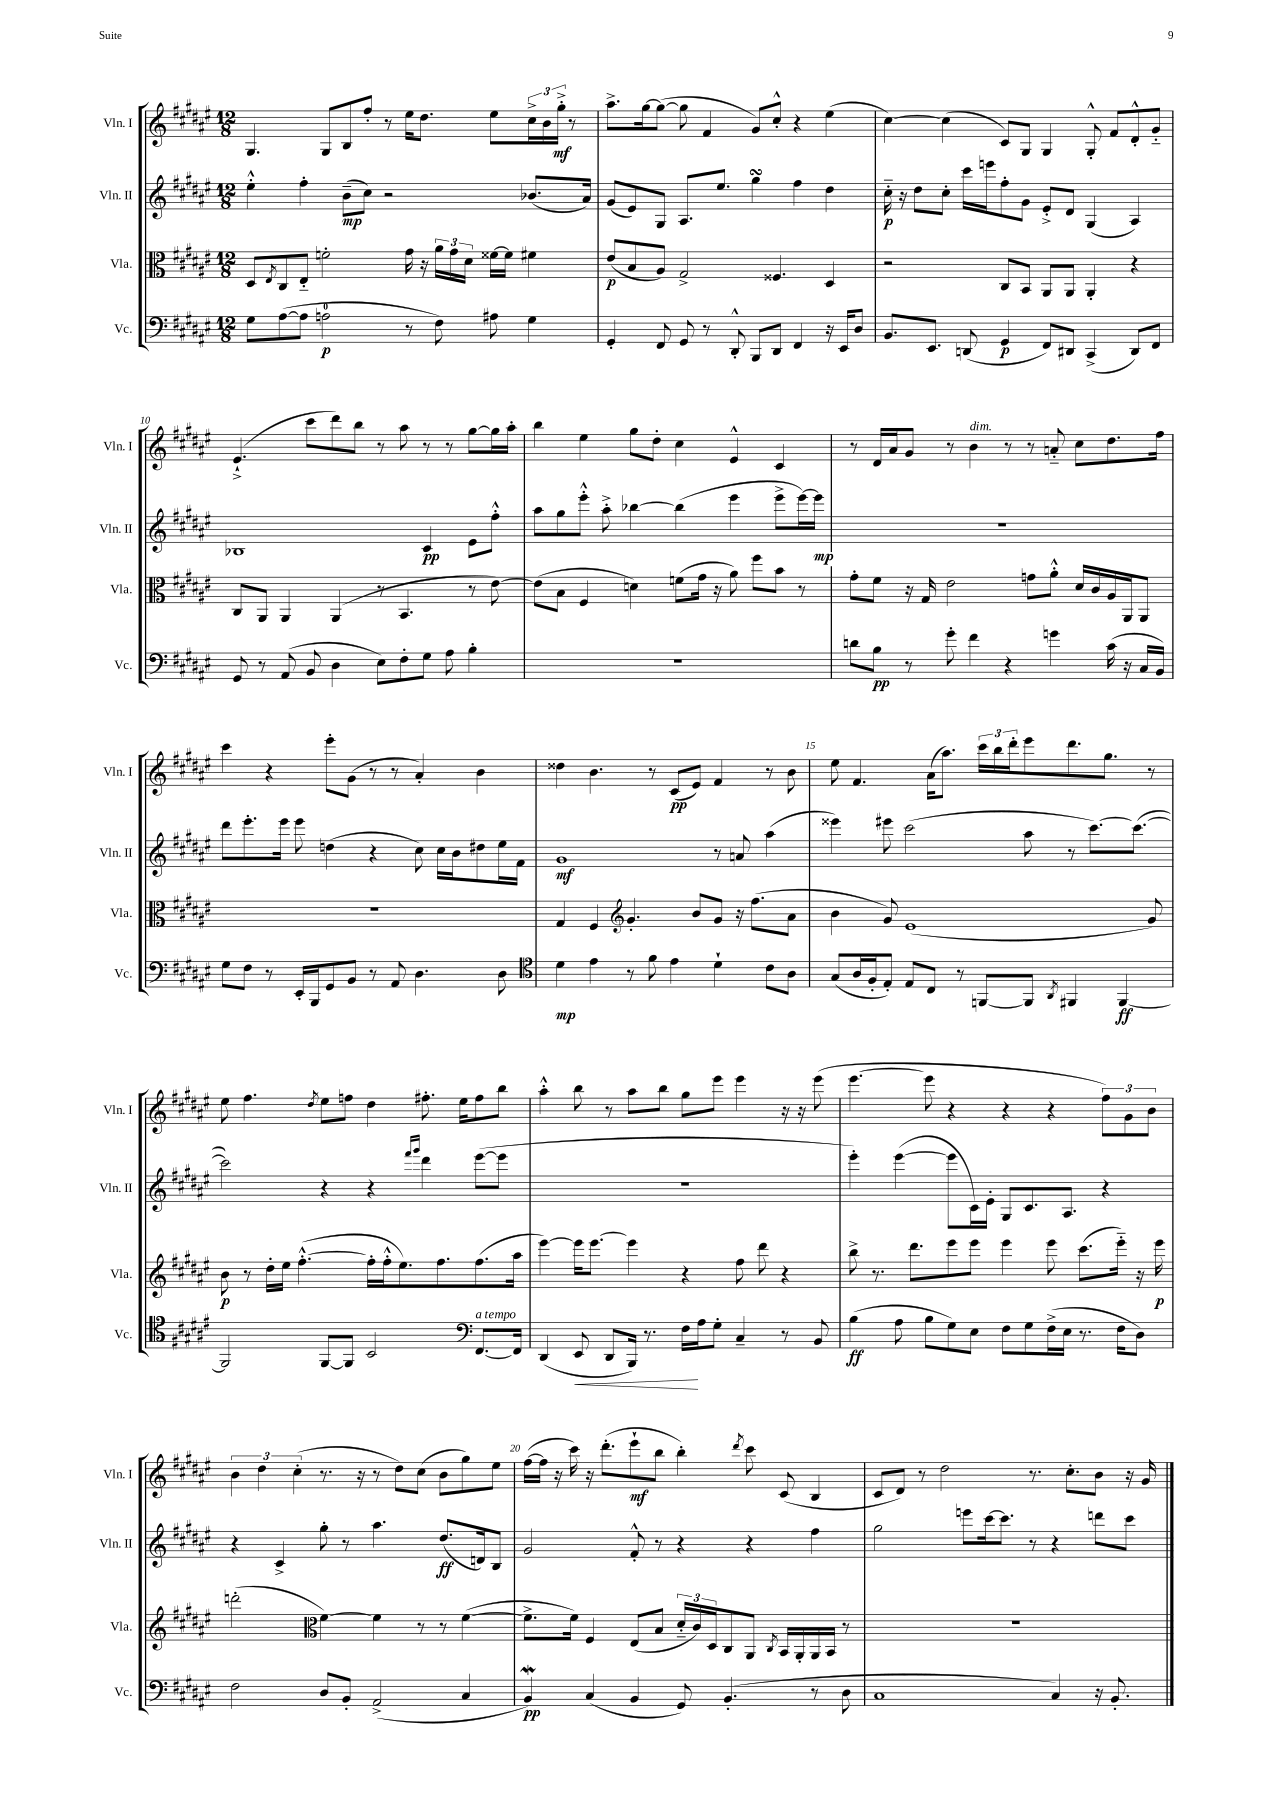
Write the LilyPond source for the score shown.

<<
\new StaffGroup <<
\new Staff = "s0" \with { instrumentName = "Vln. I" shortInstrumentName = "Vln. I" } {
    \clef treble \key fis \major \numericTimeSignature \time 12/8
    gis4. gis8 b8 fis''8-. r8 eis''16 dis''8. eis''8 \tuplet 3/2 { cis''16-> b'16 gis''16-.->\mf } r8 |
    ais''8.-> gis''16~ gis''8~( gis''8 fis'4 gis'8) cis''8-.-^ r4 eis''4( |
    cis''4~) cis''4( cis'8) gis8 gis4 gis8-.-^ fis'8 dis'8-.-^ gis'8-_ |
    eis'4.-!->( cis'''8 dis'''8) b''8 r8 ais''8 r8 r8 gis''8~ gis''16 ais''16-. |
    b''4 eis''4 gis''8 dis''8-. cis''4 eis'4-^ cis'4 |
    r8 dis'16 ais'16 gis'8 r8 b'4^\markup { \italic "dim." } r8 r8 a'8-_ cis''8 dis''8. fis''16 |
    cis'''4 r4 eis'''8-. gis'8( r8 r8 ais'4-.) b'4 |
    disis''4 b'4. r8 cis'8\pp( eis'8) fis'4 r8 b'8 |
    eis''8 fis'4. ais'16( ais''8.) \tuplet 3/2 { cis'''16 b''16 dis'''16-. } eis'''8 dis'''8. gis''8. r8 |
    eis''8 fis''4. \acciaccatura { dis''8 } eis''8 f''8 dis''4 fis''8.-. eis''16 fis''8 b''8 |
    ais''4-.-^ b''8 r8 ais''8 b''8 gis''8 eis'''8 eis'''4 r16 r16 eis'''8( |
    eis'''4.~ eis'''8 r4 r4 r4 \tuplet 3/2 { fis''8) gis'8 b'8 } |
    \tuplet 3/2 { b'4 dis''4 cis''4-.( } r8. r16 r8 dis''8) cis''8( b'8 gis''8) eis''8 |
    fis''16~( fis''16 r16 cis'''16) r16 dis'''8.-.( eis'''8-!\mf b''8 b''4-.) \acciaccatura { dis'''8 } cis'''8 cis'8( b4 |
    cis'8 dis'8) r8 dis''2 r8. cis''8.-. b'8 r16 gis'16 \bar "|." |
}
\new Staff = "s1" \with { instrumentName = "Vln. II" shortInstrumentName = "Vln. II" } {
    \clef treble \key fis \major \numericTimeSignature \time 12/8
    eis''4-.-^ fis''4-. b'8--\mp( cis''8) r2 bes'8.( ais'16) |
    gis'8( eis'8) gis8 ais8. eis''8. gis''4\turn fis''4 dis''4 |
    cis''16-_\p r16 dis''8 cis''8-. cis'''16 e'''16 fis''8-. gis'8 eis'8-.-> dis'8 gis4( ais4) |
    bes1 cis'4\pp eis'8 fis''8-.-^ |
    ais''8 gis''8 eis'''8-.-^ ais''8-.-> bes''4~ bes''4( eis'''4 eis'''8-> eis'''16~) eis'''16\mp |
    R1. |
    dis'''8 eis'''8.-. eis'''16 eis'''8 d''4( r4 cis''8) cis''16 b'16 dis''8 eis''16 fis'16 |
    gis'1\mf r8 a'8 ais''4( |
    eisis'''4) eis'''8 cis'''2( ais''8 r8 cis'''8.~) cis'''8.~( |
    cis'''2) r4 r4 \grace { fis'''16 gis'''16 } dis'''4 eis'''8~( eis'''8 |
    R1. |
    eis'''4-.) eis'''4~( eis'''8 cis'16) eis'16-. gis8 cis'8. ais8. r4 |
    r4 cis'4-> gis''8-. r8 ais''4. dis''8.\ff( d'16) b8 |
    gis'2 fis'8-.-^ r8 r4 r4 fis''4 |
    gis''2 e'''8 cis'''16~ cis'''8. r8 r4 d'''8 cis'''8 \bar "|." |
}
\new Staff = "s2" \with { instrumentName = "Vla." shortInstrumentName = "Vla." } {
    \clef alto \key fis \major \numericTimeSignature \time 12/8
    dis8 \acciaccatura { eis8 } cis8 eis8-_ f'2-. gis'16 r16 \tuplet 3/2 { ais'16 gis'16 dis'16 } fisis'16~ fisis'16 fis'4 |
    eis'8\p( b8 ais8) gis2-> fisis4. dis4 |
    r2 cis8 b,8 ais,8 ais,8 ais,4-. r4 |
    cis8 ais,8 ais,4 ais,4( r8 b,4. r8 eis'8~) |
    eis'8( b8 fis4 d'4) f'8( gis'16 r16 ais'8) fis''8 b'8 r8 |
    gis'8-. fis'8 r16 gis16 eis'2 g'8 ais'8-.-^ dis'16 cis'16 ais16 ais,16 ais,8 |
    R1. |
    gis4 fis4 \clef treble gis'4.-. b'8 gis'8 r16 fis''8.( ais'8 |
    b'4 gis'8) eis'1( gis'8) |
    b'8\p r8 dis''16-. eis''16 fis''4.~-.-^( fis''16-. fis''16-.-^ eis''8.) fis''8. fis''8.( ais''16 |
    eis'''4~) eis'''16 eis'''8.~ eis'''4 r4 fis''8 dis'''8 r4 |
    b''8-> r8. dis'''8. eis'''8 eis'''8 eis'''4 eis'''8 cis'''8.( eis'''16-_) r16 eis'''16\p |
    d'''2-.( \clef alto fis'4~) fis'4 r8 r8 fis'4~( |
    fis'8.-> fis'16) fis4 eis8( b8 \tuplet 3/2 { dis'16-_ cis'16) dis16 } cis8 ais,8 \acciaccatura { cis8 } b,16 ais,16-. ais,16 b,16 r8 |
    R1. \bar "|." |
}
\new Staff = "s3" \with { instrumentName = "Vc." shortInstrumentName = "Vc." } {
    \clef bass \key fis \major \numericTimeSignature \time 12/8
    gis8 ais8~( ais8 a2-0\p r8 fis8) ais8 gis4 |
    gis,4-. fis,8 gis,8 r8 dis,8-.-^ b,,8 dis,8 fis,4 r16 eis,16 dis8 |
    b,8. eis,8. d,8( gis,4\p fis,8) dis,8 cis,4->( dis,8) fis,8 |
    gis,8 r8 ais,8( b,8 dis4 eis8) fis8-. gis8 ais8 b4-. |
    R1. |
    d'8 b8\pp r8 gis'8-. fis'4 r4 g'4 cis'16( r16 cis16 b,16) |
    gis8 fis8 r8 eis,16-. b,,16 gis,8 b,8 r8 ais,8 dis4. dis8 |
    \clef tenor dis'4\mp eis'4 r8 fis'8 eis'4 dis'4-! cis'8 ais8 |
    gis8( ais16 fis16-. eis8-.) eis8 cis8 r8 f,8~ f,8 \acciaccatura { ais,8 } fis,4 fis,4~\ff |
    fis,2 fis,8~ fis,8 b,2 \clef bass fis,8.~^\markup { \italic "a tempo" } fis,16 |
    dis,4( eis,8\< dis,8 b,,16) r8. fis16\! ais16 gis8-. cis4-- r8 b,8 |
    b4\ff( ais8 b8 gis8) eis8 fis8 gis8 fis16->( eis16 r8. fis16 dis8) |
    fis2 dis8 b,8-. ais,2->( cis4 |
    b,4\mordent\pp) cis4( b,4 gis,8) b,4.-.( r8 dis8 |
    cis1 cis4) r16 b,8.-. \bar "|." |
}
>>
>>
\layout { \context { \Score currentBarNumber = #7 \override BarNumber.break-visibility = ##(#f #t #t) barNumberVisibility = #(every-nth-bar-number-visible 5) } }
